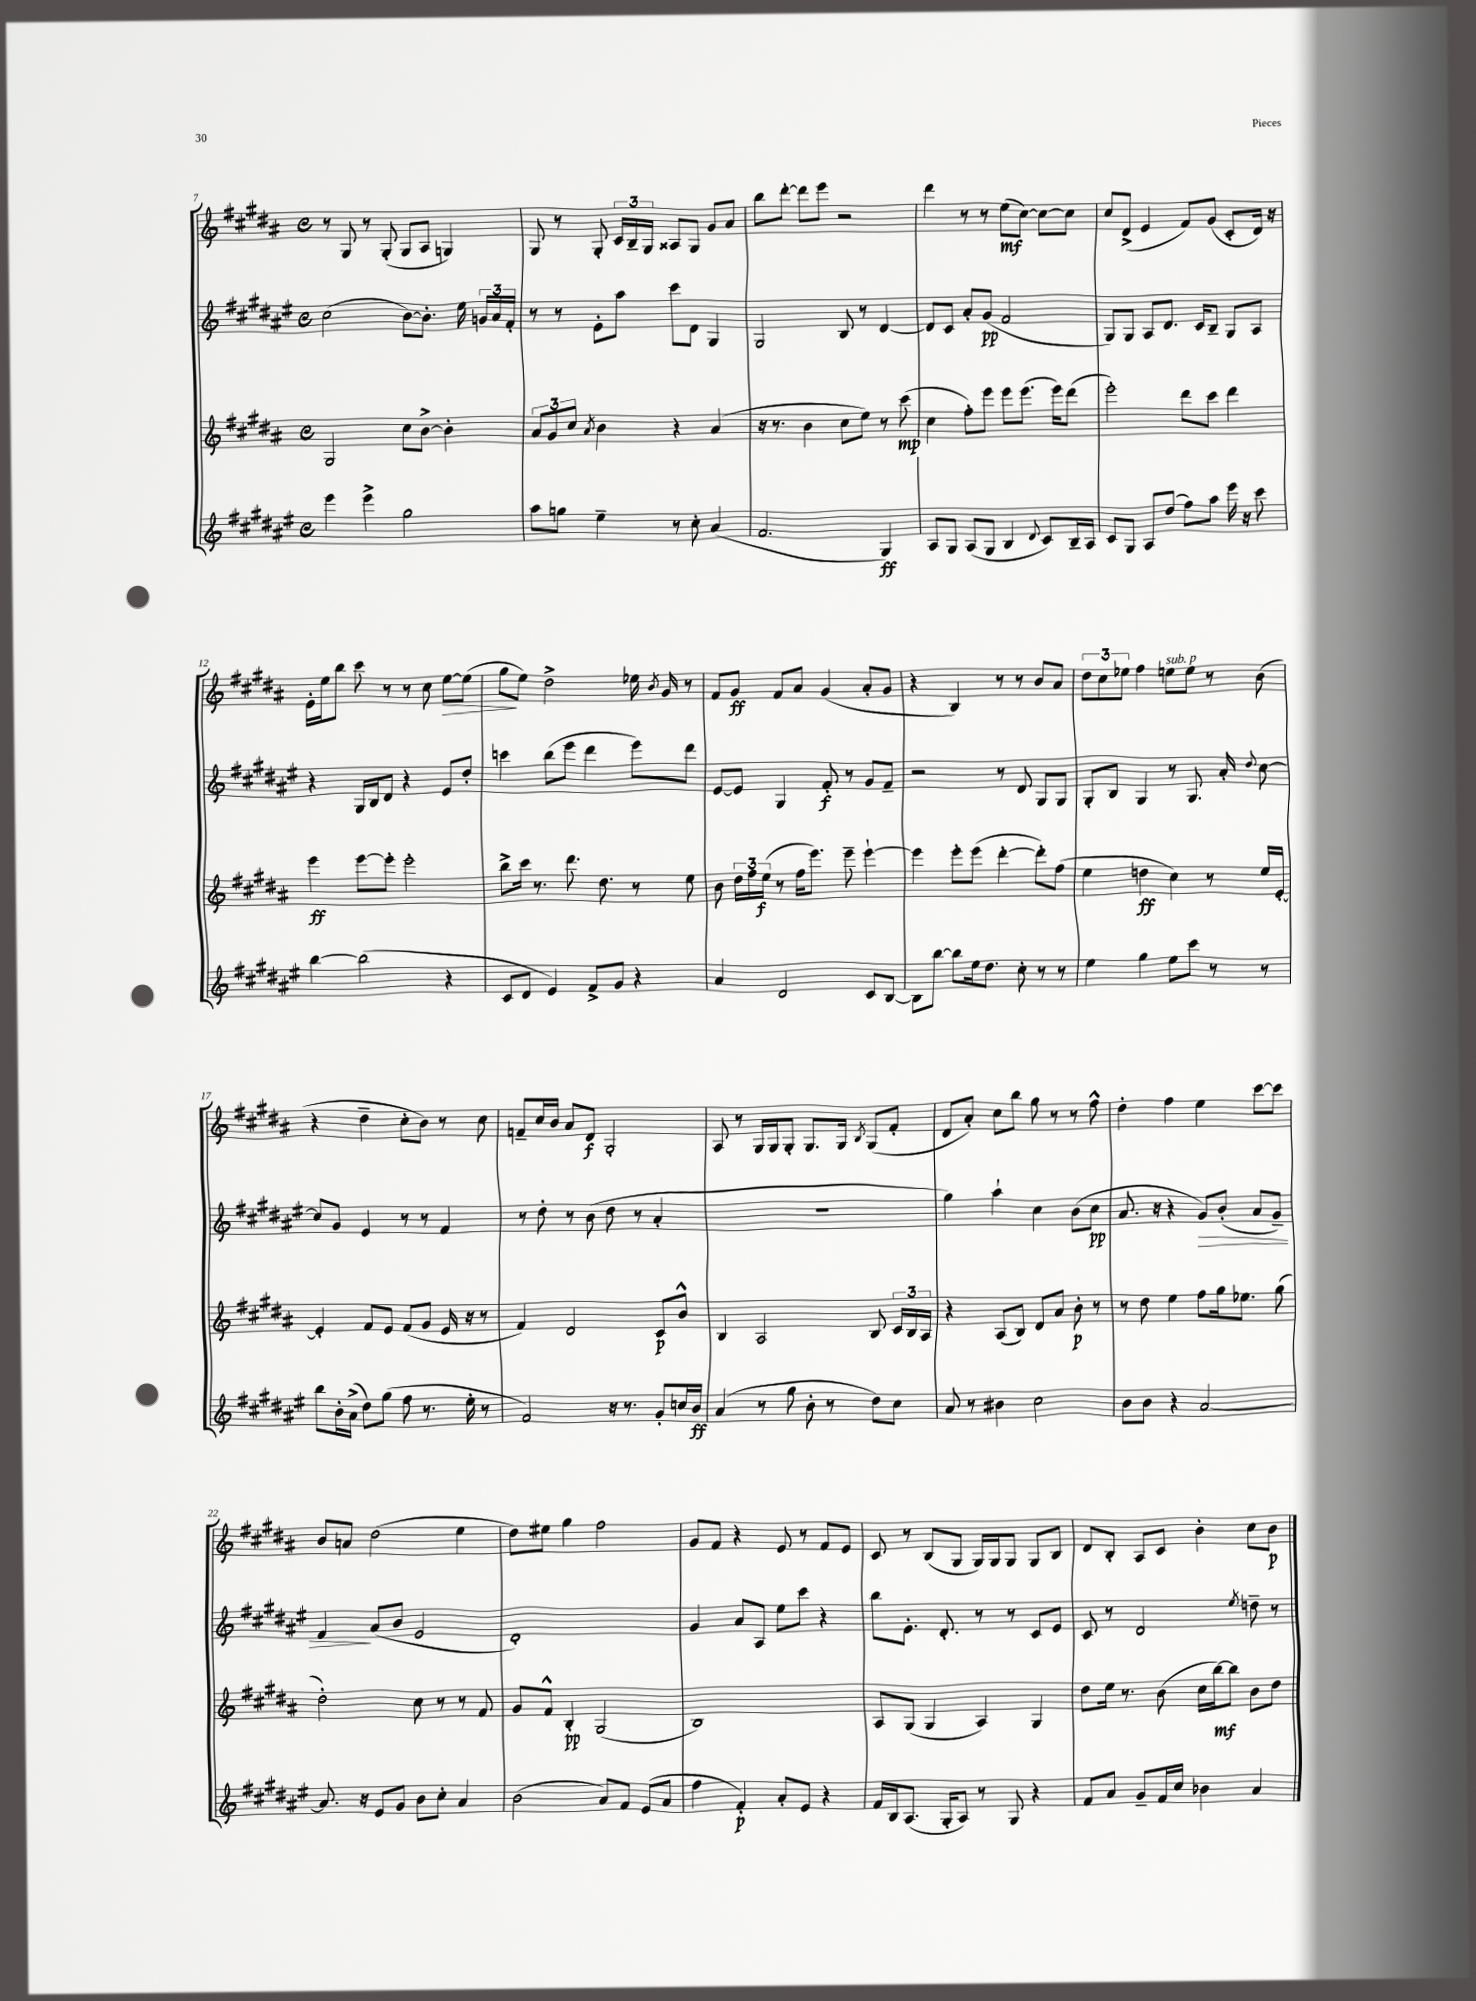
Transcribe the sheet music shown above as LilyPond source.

<<
\new StaffGroup <<
\new Staff = "s0" {
    \clef treble \key b \major \defaultTimeSignature \time 4/4
    \autoBeamOff r8 gis8 r8 gis8-.( gis8[ ais8] g4) |
    gis8 r8 gis8-. \tuplet 3/2 { cis'16[ b16-- gis16] } aisis8[ gis8] gis'8[ ais'8] |
    b''8[ dis'''8]~-. dis'''8[ e'''8] r2 |
    dis'''4 r8 r8 e''8[\mf( cis''8]~) cis''8[~ cis''8] |
    cis''8[ dis'8]->( e'4 fis'8[) gis'8]( cis'8[-. dis'16]) r16 |
    e'16[-. e''16 b''8] cis'''8 r8 r8 cis''8 e''8[~\> e''8]( |
    gis''8[\! e''8]) dis''2-> ees''16 \acciaccatura { b'8 } gis'16 r8 |
    fis'8[ gis'8]\ff fis'8[ ais'8] gis'4( ais'8[-. gis'8] |
    r4 b4) r8 r8 b'8[ ais'8] |
    \tuplet 3/2 { dis''8[ cis''8 ees''8] } fis''4 e''8[^\markup { \italic "sub. p" } e''8] r8 b'8( |
    r4 dis''4-- cis''8[-. b'8]) r8 cis''8 |
    f'8[-- cis''16 b'16] ais'8[ dis'8]\f gis2-. |
    ais8 r8 gis16[ gis16 gis8]-. gis8.[ gis16] \acciaccatura { b8 } gis8[( fis'8]-. |
    dis'8[ ais'8]-.) cis''8[ b''8] gis''8 r8 r8 fis''8-^ |
    dis''4-. fis''4 e''4 cis'''8[~ cis'''8] |
    b'8[ a'8] dis''2( e''4 |
    dis''8[) eis''8] gis''4 fis''2 |
    gis'8[ fis'8] r4 e'8 r8 fis'8[ e'8] |
    cis'8 r8 b8[( gis8] gis16[) gis16 gis8] gis8[ b8] |
    dis'8[ b8]-. ais8[ cis'8] b'4-. cis''8[ b'8]\p \bar "|." |
}
\new Staff = "s1" {
    \clef treble \key fis \major \defaultTimeSignature \time 4/4
    \autoBeamOff cis''2( b'8[~) b'8.]-. eis''16 \tuplet 3/2 { g'16[ ais'16 fis'16]-. } |
    r8 r8 eis'8[-. ais''8] cis'''8[ dis'8] gis4 |
    gis2 b8 r8 dis'4~ |
    dis'8[ cis'8] ais'8[-. gis'8]\pp( fis'2 |
    gis8[) gis8] ais8[ dis'8.] cis'16[ b8]-- gis8[ ais8] |
    r4 gis16[ b16 dis'8] r4 eis'8[ dis''8]-. |
    c'''4 b''8[( eis'''8] dis'''4 eis'''8[) dis'''8] |
    eis'8[~ eis'8] gis4 fis'8-.\f r8 gis'8[ fis'8]-- |
    r2 r8 dis'8 gis8[ gis8] |
    gis8[-. b8] gis4 r8 gis8. ais'16-. \appoggiatura { dis''8 } cis''8~ |
    cis''8[ gis'8] eis'4 r8 r8 fis'4 |
    r8 dis''8-. r8 b'8( dis''8 r8 ais'4-. |
    R1 |
    gis''4) ais''4-! cis''4 b'8[( cis''8]\pp |
    ais'8. r16 r4 gis'8[\>) b'8]-.( ais'8[ gis'8]--) |
    fis'4\! ais'8[( b'8] eis'2 |
    dis'1-.) |
    gis'4 ais'8[ ais8] eis''8[ cis'''8] r4 |
    b''8[ eis'8.]-. dis'8.-. r8 r8 cis'8[ eis'8] |
    cis'8 r8 dis'2 \acciaccatura { eis''8 } d''8-- r8 \bar "|." |
}
\new Staff = "s2" {
    \clef treble \key b \major \defaultTimeSignature \time 4/4
    \autoBeamOff gis2 cis''8[ b'8]~-> b'4-. |
    \tuplet 3/2 { ais'8[ gis'8 cis''8] } \acciaccatura { ais'8 } b'4 r4 ais'4( |
    r16 r8. b'4 cis''8[ e''8]) r8 cis'''8\mp( |
    cis''4 fis''8[-.) e'''8] e'''8[ e'''8.]( e'''16[) dis'''8]( |
    e'''2-.) dis'''8[ cis'''8] dis'''4 |
    e'''4\ff e'''8[~ e'''8]-. e'''2-. |
    b''8[-> cis'''16] r8. dis'''8. dis''8. r8 e''8 |
    b'8 \tuplet 3/2 { dis''16[ fis''16 e''16]\f( } r8 fis''16[ e'''8.]) e'''8-- e'''4~-! |
    e'''4 e'''8[-. e'''8]( dis'''4~-. dis'''8[-.) fis''8]( |
    e''4 d''4\ff cis''4) r8 e''16[ e'16]~-. |
    e'4-. fis'8[ e'8] fis'8[( gis'8] e'16 r16 r8 |
    fis'4) dis'2 cis'8[\p b'8]-^ |
    b4 ais2 b8 \tuplet 3/2 { cis'16[ b16 ais16] } |
    r4 ais8[( b8]) dis'8[ ais'8] b'8-.\p r8 |
    r8 dis''8 e''4 fis''8[ gis''16 ees''8.] gis''8( |
    dis''2-.) cis''8 r8 r8 fis'8 |
    gis'8[ fis'8]-^ b4-.\pp gis2( |
    b1) |
    ais8[ gis8]( gis4 ais4) gis4 |
    dis''8[ e''16] r8. b'8( cis''16[ b''16~\mf) b''8] b'8[ dis''8] \bar "|." |
}
\new Staff = "s3" {
    \clef treble \key fis \major \defaultTimeSignature \time 4/4
    \autoBeamOff eis'''4 eis'''4-> gis''2 |
    ais''8[ g''8] eis''4-- r8 cis''8-. ais'4( |
    fis'2. gis4\ff) |
    ais8[ gis8] ais8[( gis8] b4 \appoggiatura { dis'8 } cis'8[) b16-- ais16] |
    cis'8[ gis8] ais8[ dis''8]( fis''8[) ais''8] eis'''16 r16 cis'''8 |
    b''4~ b''2( r4 |
    cis'8[ dis'8] eis'4) fis'8[-> gis'8] r4 |
    ais'4 dis'2 cis'8[ b8]~ |
    b8[ b''8]~ b''8[ eis''16 dis''8.] cis''8-. r8 r8 |
    eis''4 gis''4 eis''8[ cis'''8] r8 r8 |
    b''8[ b'16-. ais'16]->( dis''8[) gis''8]( fis''8 r8. eis''16-. r8 |
    fis'2) r16 r8. gis'8[-. c''16 b'16]\ff |
    ais'4( r8 gis''8 b'8-. r8 dis''8[) cis''8] |
    ais'8 r8 bis'4 cis''2 |
    b'8[ b'8] r4 ais'2~ |
    ais'8. r16 eis'8[ gis'8] b'8[ cis''8]-. ais'4 |
    b'2( ais'8[) fis'8] eis'8[( ais'8] |
    fis''4 fis'4-.\p) ais'8[-. eis'8] r4 |
    fis'16[ b16 ais8.]( gis16[-. ais8]) r8 gis8 r4 |
    fis'8[ ais'8] gis'8[-- fis'16 cis''16] bes'4 ais'4 \bar "|." |
}
>>
>>
\layout { \context { \Score currentBarNumber = #7 } }
